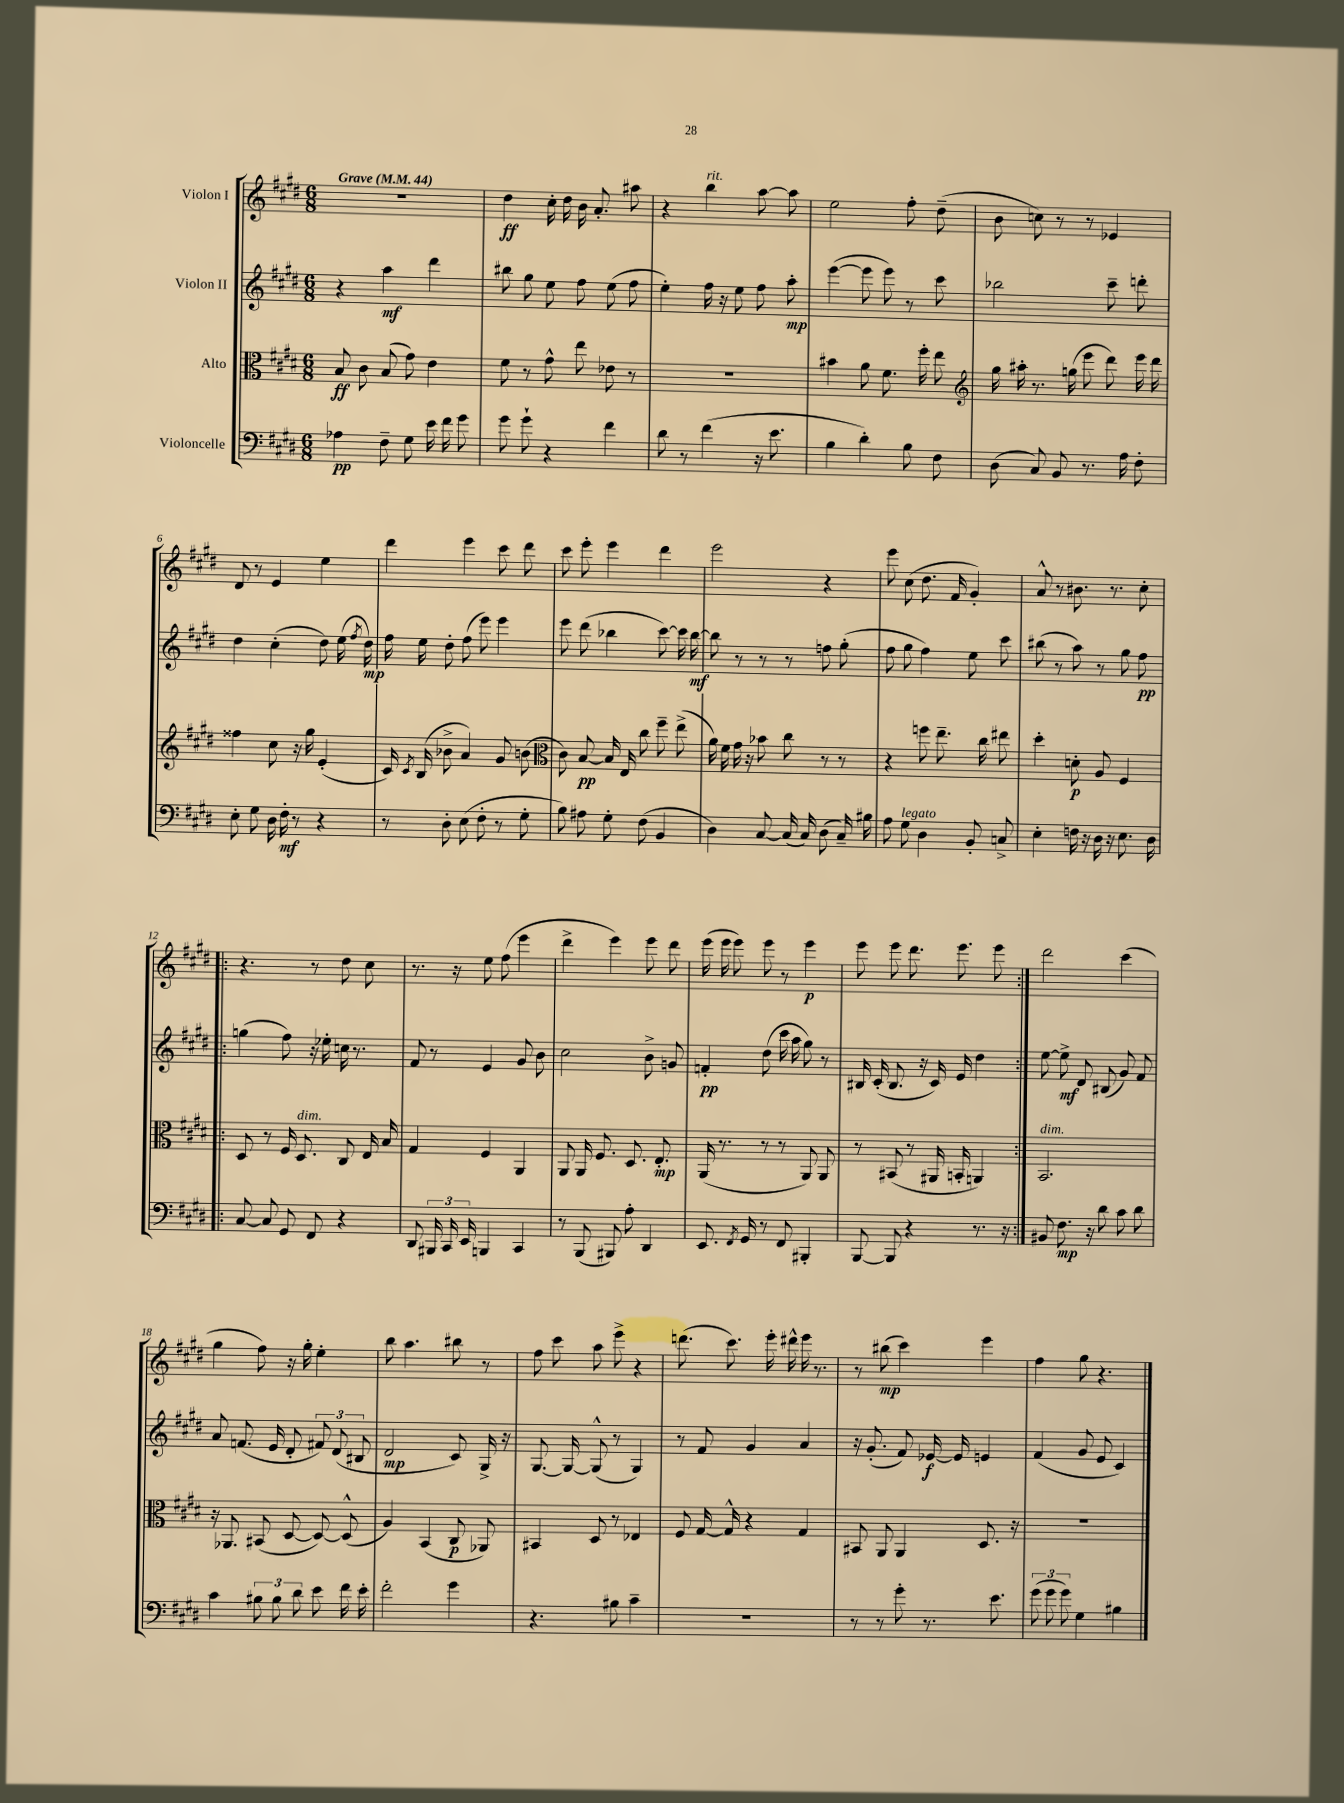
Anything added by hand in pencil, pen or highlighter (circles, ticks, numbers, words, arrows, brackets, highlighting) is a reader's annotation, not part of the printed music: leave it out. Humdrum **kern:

**kern	**kern	**kern	**kern
*staff4	*staff3	*staff2	*staff1
*clefF4	*clefC3	*clefG2	*clefG2
*k[f#c#g#d#]	*k[f#c#g#d#]	*k[f#c#g#d#]	*k[f#c#g#d#]
*M6/8	*M6/8	*M6/8	*M6/8
*MM44	*MM44	*MM44	*MM44
4A-	8B	4r	2.r
.	8c#	.	.
8F#~	(8B	4aa	.
8G#	8g#)	.	.
16e	4e	4ddd#	.
16f#	.	.	.
8g#	.	.	.
=	=	=	=
8g#	8f#	8bb#	4dd#
8g#`	8r	8gg#	.
4r	8g#^^	8ee	16cc#'
.	.	.	16dd#
.	8ee	8ff#	16b
.	.	.	8.a'
4f#	8e-	(8ee	.
.	8r	8ff#	8aa#
=	=	=	=
8d#	2.r	4ee')	4r
8r	.	.	.
(4f#	.	16ff#	4bb
.	.	16r	.
.	.	8ee	.
16r	.	8ff#	[8aa
8.e	.	.	.
.	.	8aa'	8aa]
=	=	=	=
4B	4b#	([4eee	2ee
4d#')	8a	8eee]	.
.	8.f#	8eee)	.
8B	.	8r	8ff#'
.	16ff#'	.	.
8F#	8ee	8ccc#	(8dd#~
=	=	=	=
*	*clefG2	*	*
(8D#	16gg#	2bb-	8b
.	16aa#'	.	.
8C#)	8.r	.	8cc)
8BB	.	.	8r
.	(16gg	.	.
8.r	8eee	.	8r
.	8ddd#)	8ccc#~	4e-
16A	.	.	.
8F#'	16eee	8ddd'	.
.	16ddd#	.	.
=	=	=	=
8E'	4ff##	4dd#	8d#
8G#	.	.	8r
16D#	8cc#	(4cc#'	4e
16F#'	.	.	.
8r	16r	.	.
.	16gg#	.	.
4r	(4e'	8dd#)	4ee
.	.	(16ee	.
.	.	8qff#	.
.	.	16dd#)	.
=	=	=	=
8r	16c#)	16ff#	4ddd#
.	8qc#	.	.
.	(16B	16ee	.
8D#'	8b-^	8dd#'	.
(8E	4a)	(8ff#	4eee
8F#'	.	8eee)	.
8r	8g#	4eee	8ccc#
8G#'	(8b	.	8ddd#
=	=	=	=
*	*clefC3	*	*
8B)	8c#)	8eee	8ccc#
8A#	[8B	(8ddd#	8eee'
8G#'	16B]	4bb-	4eee
.	16E	.	.
(8F#	8cc#	.	.
4BB	8ff#~	[8ccc#)	4ddd#
.	(8ee^	16ccc#]	.
.	.	[16bb-	.
=	=	=	=
4D#)	16a)	8bb-]	2eee
.	16f#	.	.
.	16g#	8r	.
.	16r	.	.
[8C#	8b-	8r	.
(16C#]	8cc#	8r	.
16C#)	.	.	.
(8D#	8r	8ff	4r
16C#~)	8r	(8gg#'	.
16B#	.	.	.
=	=	=	=
8A	4r	8ff#	8eee
8G#	.	8gg#	(8cc#
4D#	8ff	4ff#)	8.dd#
.	8.ee~	.	.
.	.	.	16f#
8BB'	.	8ee	4g#')
.	16cc#	.	.
8C^	8ee#	8ccc#	.
=	=	=	=
4E'	4dd#'	(8bb#	8a^^
.	.	8r	8r
16F	8d'	8aa)	8.b#
16r	.	.	.
16D#	8A	8r	.
16r	.	.	8.r
8.E	4F#	8gg#	.
.	.	8ff#	8cc#'
16D#	.	.	.
=!|:	=!|:	=!|:	=!|:
[8C#	8D#	(4gg	4.r
8C#]	8r	.	.
8GG#	16F#	8ff#)	.
.	8.D#	.	.
8FF#	.	16r	8r
.	.	16ee-'	.
4r	8C#	16cc	8dd#
.	.	8.r	.
.	16E	.	8cc#
.	16B	.	.
=	=	=	=
8DD#	4G#	8f#	8.r
24BBB#	.	8r	.
24CC#	.	.	.
.	.	.	16r
24EE	.	.	.
4BBB	4F#	4e	8ee
.	.	.	(8ff#
4CC#	4AA	8g#	4eee
.	.	8b	.
=	=	=	=
8r	8AA	2cc#	4ddd#^
(8BBB	16AA	.	.
.	8.F#	.	.
8BBB#)	.	.	4eee)
8A'	8.D#	.	.
4DD#	.	8b^	8eee
.	8.E'	.	.
.	.	8g	8ddd#
=	=	=	=
8.EE	(16AA	4f'	(16eee
.	8.r	.	16eee
.	.	.	8eee)
8qFF#	.	.	.
16GG#	.	.	.
8r	8r	(8dd#	8eee
8FF#	8r	16ccc#	8r
.	.	16aa	.
4BBB#'	8AA)	8gg#)	4eee
.	8AA	8r	.
=	=	=	=
[8BBB	8r	16B#	8eee
.	.	(16c#'	.
8BBB]	(8BB#	8.B#	8eee
4r	8r	.	8.ddd#
.	.	16r	.
.	16AA#	16c#)	.
.	16BB'	16e	8.eee
8.r	4AA)	4dd#	.
.	.	.	8eee
16r	.	.	.
=:|!	=:|!	=:|!	=:|!
8BB#	2.BB	[8ee	2ddd#
8.F#	.	8ee^]	.
.	.	8d#	.
16r	.	.	.
8d#	.	(8B#	.
8c#	.	8g#)	(4ccc#
8d#	.	8f#	.
=	=	=	=
4c#	16r	8a	4gg#
.	8.AA-	.	.
.	.	(8.f	.
12B#	(8BB#	.	8ff#)
.	.	16e	.
12B#	.	.	.
.	[8D#	8d#'	16r
12d#	.	.	.
.	.	.	16gg#'
8e	8D#_)	12f#)	4ee'
.	.	(12d#	.
16f#	(8D#^^]	.	.
.	.	12B#	.
16e'	.	.	.
=	=	=	=
2f#'	4A)	2d#	8bb
.	.	.	4.aa
.	(4BB	.	.
4g#	8C#	8c#)	8bb#
.	8AA-)	16G#^	8r
.	.	16r	.
=	=	=	=
4.r	4BB#	[8.G#	8ff#
.	.	.	8ccc#
.	.	16G#_	.
.	8D#	(8G#^^]	8aa
8B#	8r	8r	8eee^
4c#~	4E-	4G#)	4r
=	=	=	=
2.r	8F#	8r	(8.ddd
.	[16G#	8f#	.
.	16G#^^]	.	8.ccc#)
.	4r	4g#	.
.	.	.	16eee'
.	.	.	16ddd#^^
.	4G#	4a	16eee
.	.	.	8.r
=	=	=	=
8r	8BB#	16r	8r
.	.	(8.g#'	.
8r	8AA	.	(8bb#
8g#'	4AA	8f#)	4ccc#)
8.r	.	[16e-	.
.	.	16e-]	.
.	8.D#	4e	4eee
8.e	.	.	.
.	16r	.	.
=	=	=	=
(12g#	2.r	(4f#	4ff#
12g#	.	.	.
12g#)	.	.	.
4G#	.	8g#	8gg#
.	.	8e	4.r
4B#	.	4c#)	.
==	==	==	==
*-	*-	*-	*-
